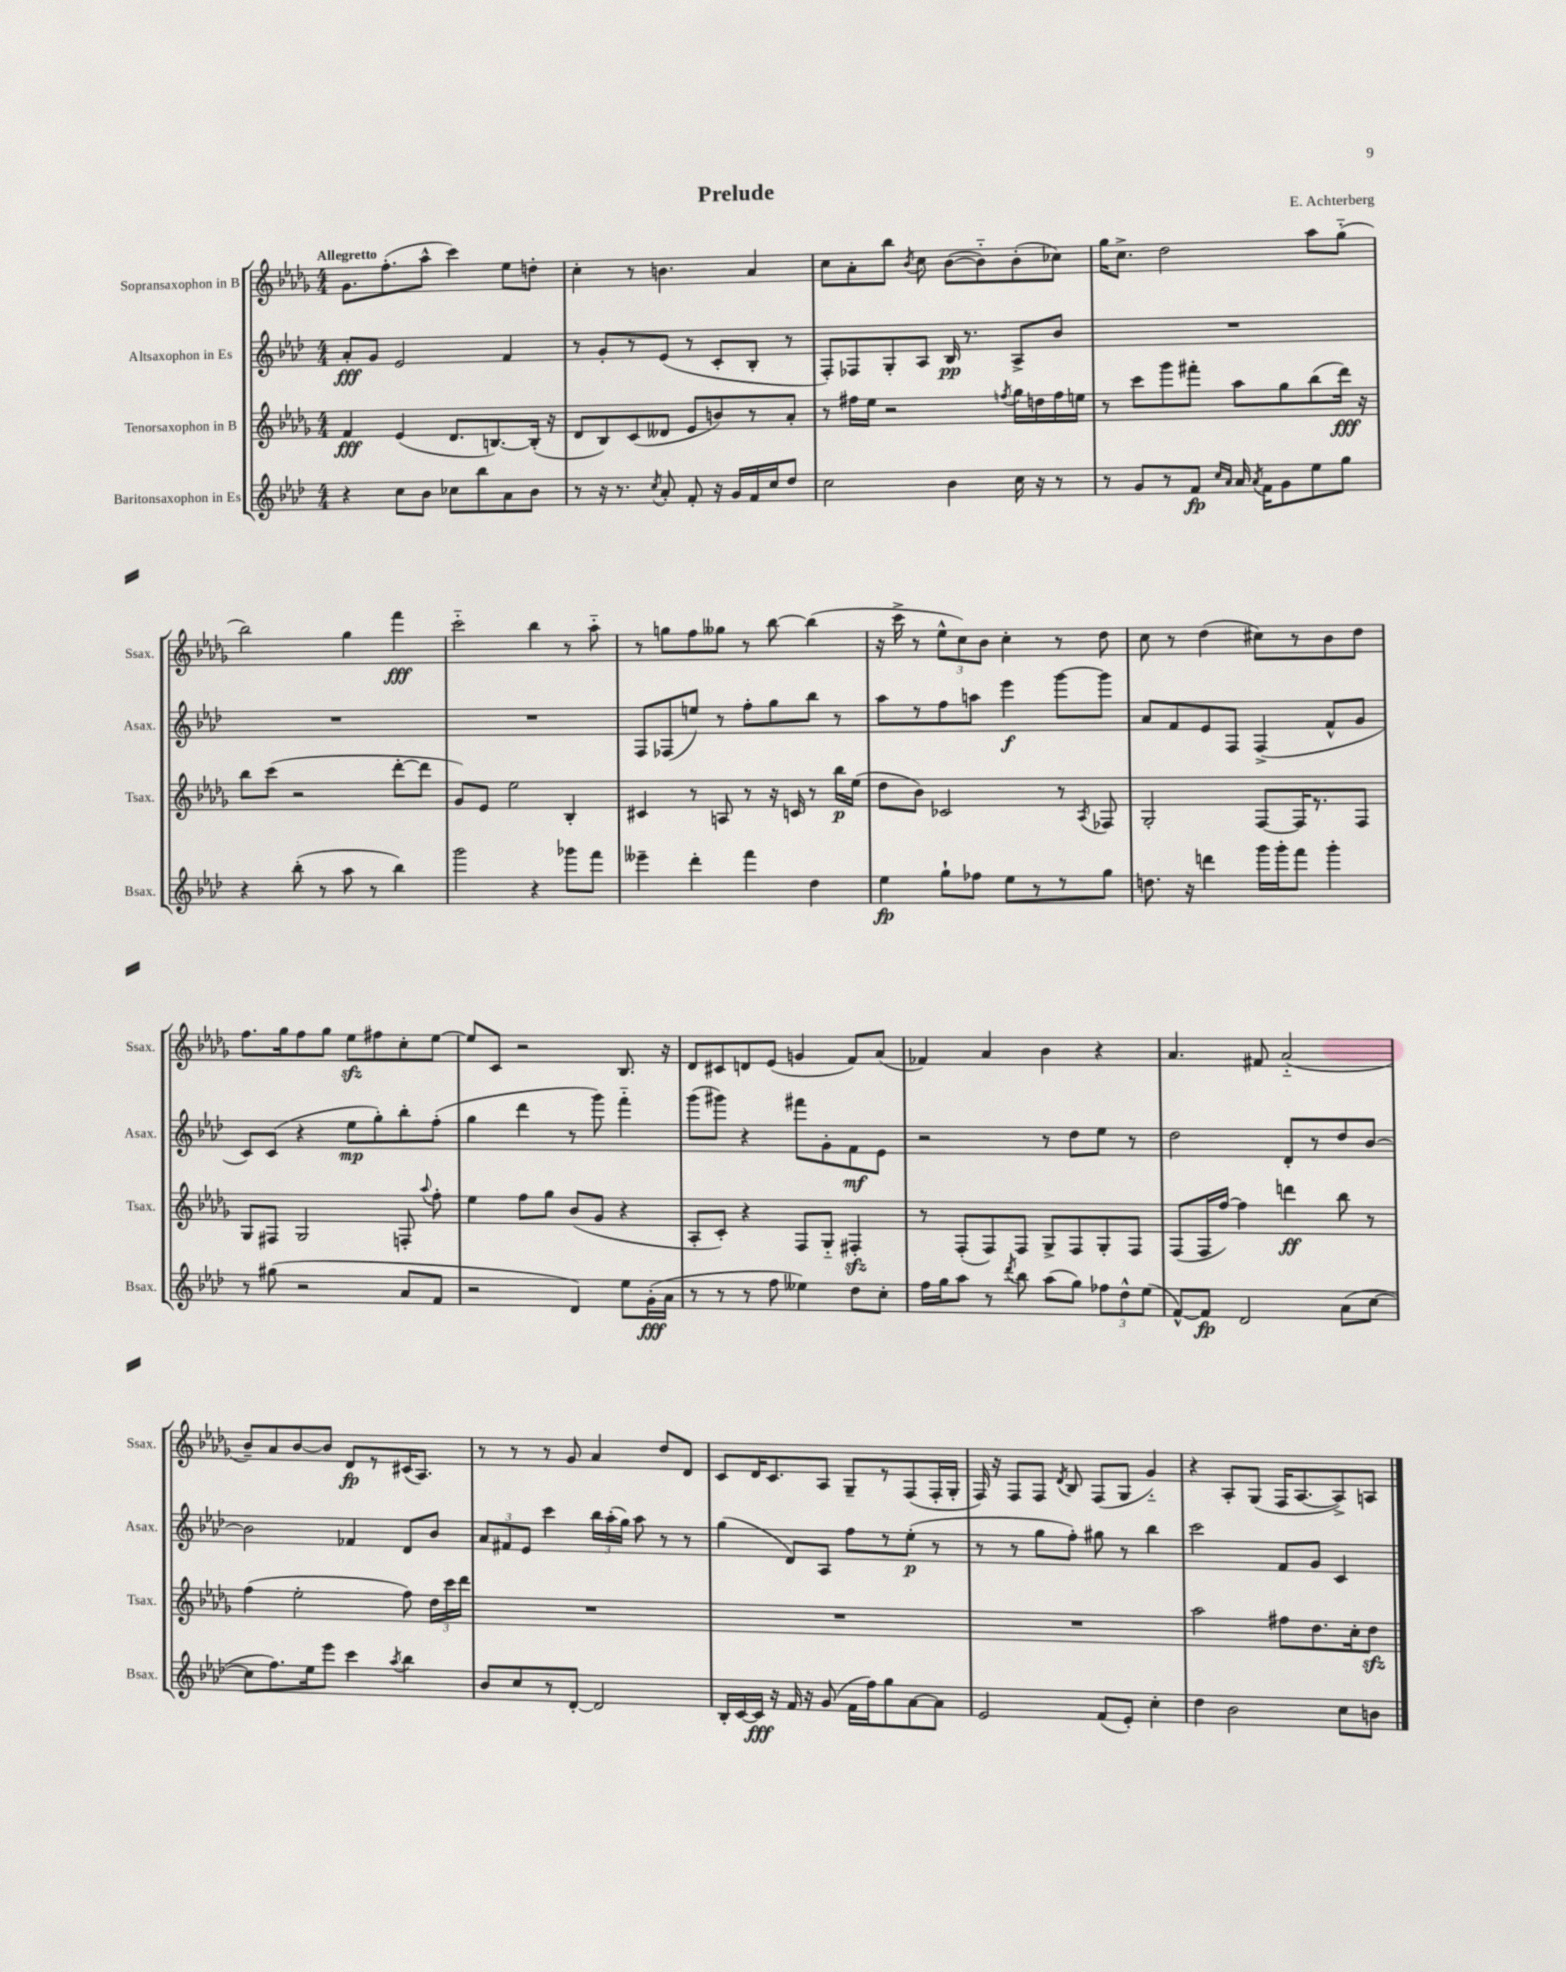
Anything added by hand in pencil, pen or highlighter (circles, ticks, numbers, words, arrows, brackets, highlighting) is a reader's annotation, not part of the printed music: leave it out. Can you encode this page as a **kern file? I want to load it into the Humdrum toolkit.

**kern	**kern	**kern	**kern
*staff4	*staff3	*staff2	*staff1
*clefG2	*clefG2	*clefG2	*clefG2
*k[b-e-a-d-]	*k[b-e-a-d-g-]	*k[b-e-a-d-]	*k[b-e-a-d-g-]
*M4/4	*M4/4	*M4/4	*M4/4
4r	4f	8a-'	8.g-
.	.	8g	.
.	.	.	(8.ff'
8cc	(4e-	2e-	.
8b-	.	.	8aa-^^
8cc-	8.d-	.	4ccc)
8bb-	.	.	.
.	[8.B)	.	.
8a-	.	4f	8ee-
8b-	(16B']	.	8dd'
.	16r	.	.
=	=	=	=
8r	8d-	8r	4cc'
16r	8B-)	8g'	.
8.r	.	.	.
.	(8c	8r	8r
8qcc	.	.	.
8a-'	8d--	(8e-	4.b
8f'	8e-	8r	.
16r	8b)	8c'	.
16g	.	.	.
16f	8r	8B-'	4a-
16cc	.	.	.
8dd-	8a-'	8r	.
=	=	=	=
2cc	8r	8F')	8cc
.	16ff#	8F-	8a-'
.	16ee-	.	.
.	2r	8G'	8bb-
.	.	.	8qb-
.	.	8A-	8cc
4b-	.	16B-	([8b-
.	.	8.r	.
.	.	.	8b-'~])
.	8qff	.	.
16cc	16gg-	8A-^	(8b-'
16r	16dd	.	.
8r	16ff	8b-	8cc-)
.	16ee	.	.
=	=	=	=
8r	8r	1r	16gg-
.	.	.	8.cc^
8g	8ccc	.	.
8r	8ggg-	.	2dd-
8f	8fff#'	.	.
16qqcc	.	.	.
16qqa-	.	.	.
16a-	8aa-	.	.
8qa-	.	.	.
16f	.	.	.
8g	8gg-	.	.
8ee-	(8bb-	.	8aa-
8gg	16ddd-)	.	(8gg-'~
.	16r	.	.
=	=	=	=
4r	8bb-	1r	2bb-)
.	(8ccc	.	.
(8bb-'	2r	.	.
8r	.	.	.
8aa-	.	.	4gg-
8r	.	.	.
4bb-)	[8ddd-'	.	4fff
.	8ddd-]	.	.
=	=	=	=
2ggg	8g-)	1r	2ccc'~
.	8e-	.	.
.	2ee-	.	.
4r	.	.	4bb-
8ggg-	4B-'	.	8r
8fff	.	.	8aa-'~
=	=	=	=
4eee--~	4c#	8F	8r
.	.	(8F-	8gg
4ddd-'	8r	8ee)	8ff
.	8A	8r	8gg--
4fff	8r	8ff'	8r
.	16r	8gg	[8bb-
.	16c	.	.
4dd-	8r	8bb-	(4bb-]
.	16bb-	8r	.
.	(16ee-	.	.
=	=	=	=
4ee-	8dd-	8aa-	16r
.	.	.	16ccc^
.	8b-)	8r	8r
8gg`	2c-	8ff	12ee-^^
.	.	.	12cc)
8ff-	.	8aa	.
.	.	.	12b-
8ee-	.	4eee-	4cc'
8r	.	.	.
8r	8r	[8ggg	8r
.	8qA-	.	.
8gg	8F-	8ggg]	8dd-
=	=	=	=
8.dd	2G-'	8a-	8cc
.	.	8f	8r
16r	.	.	.
4ddd	.	8e-	(4dd-
.	.	8F	.
16ggg	[8F	(4F^	8cc#)
16ggg'	.	.	.
8fff	16F]	.	8r
.	8.r	.	.
4ggg'	.	8f^^	8b-
.	8F	8g	8dd-
=	=	=	=
8r	8G-	8c)	8.ff
(8gg#	8F#	(8c	.
.	.	.	16gg-
2r	2G-	4r	8ff
.	.	.	8gg-
.	.	8ee-	8ee-
.	.	8gg')	8ff#
8a-	8F'	8bb-'	8cc'
.	8qqaa-	.	.
8f	8ff'	(8ff'	[8ee-
=	=	=	=
2r	4ee-	4gg	8ee-]
.	.	.	8c
.	8ff	4ddd-	2r
.	8gg-	.	.
4d-)	(8b-	8r	.
.	8g-	8ggg)	.
8ee-	4r	4fff'~	8.B-
(16g'	.	.	.
16a-	.	.	16r
=	=	=	=
8r	8A-'	(8ggg	8d-
8r	8c')	8ggg#)	8c#
8r	4r	4r	8d
8ff	.	.	(8e-
4ee--)	8F	8fff#	4g
.	8G-'~	8g'	.
8dd-	4F#'	8f	8f)
8cc'	.	8e-	(8a-
=	=	=	=
16ff	8r	2r	4f-)
16gg	.	.	.
8aa-	(8F'	.	.
8r	8F)	.	4a-
8qddd-	.	.	.
8bb-	8F	.	.
(8aa-	8G-^	8r	4b-
8gg)	8F	8dd-	.
12ff-	8G-'	8ee-	4r
12dd-^^	.	.	.
.	8F	8r	.
(12ee-	.	.	.
=	=	=	=
[8f^^)	(8F	2dd-	4.a-
8f]	16F	.	.
.	[16ff)	.	.
2d-	4ff]	.	.
.	.	.	8f#
.	4ddd	8d-'	(2a-'~
.	.	8r	.
(8a-	8bb-	8dd-	.
[8cc	8r	[8b-	.
=	=	=	=
8cc]	(4ff	2b-]	8b-~)
8.ff)	.	.	8a-
.	2ee-'	.	[8b-
16ee-	.	.	.
8eee-	.	.	8b-]
4ccc	.	4f-	8d-
.	.	.	8r
8qaa-	.	.	.
4bb-	8ff)	8d-	(16c#
.	.	.	8.A-)
.	24dd-	8b-	.
.	24ccc	.	.
.	24ddd-	.	.
=	=	=	=
8b-	1r	12a-	8r
.	.	12f#	.
8cc	.	.	8r
.	.	12e-	.
8r	.	4ccc	8r
[8d-'	.	.	8g-
2d-]	.	24bb-	4a-
.	.	(24aa-'	.
.	.	24gg)	.
.	.	8aa-	.
.	.	8r	8dd-
.	.	8r	8d-
=	=	=	=
16B-'	1r	(4gg	8c
[16c	.	.	.
16c]	.	.	16d-
16r	.	.	8.c
16f	.	8d-)	.
16r	.	.	.
(8g	.	8A-	8A-
16f	.	8ff	8G-~
16ff)	.	.	.
8gg	.	8r	8r
[8a-	.	(8ee-'	(8F
8a-]	.	8r	16F'
.	.	.	16G-'
=	=	=	=
2e-	1r	8r	16F)
.	.	.	16r
.	.	8r	8F
.	.	8gg	8F
.	.	.	8qd-
.	.	8ff')	8B-
(8f	.	8gg#	(8F
8e-')	.	8r	8G-
4cc'	.	4bb-	4g-'~)
=	=	=	=
4dd-	2aa-	2ccc	4r
2b-	.	.	8A-'
.	.	.	(8G-
.	8ff#	8f	16F
.	.	.	[8.A-
.	8.dd-	8g	.
8cc	.	4c	8A-^])
.	16cc'	.	.
8b	8dd-	.	8A
==	==	==	==
*-	*-	*-	*-
